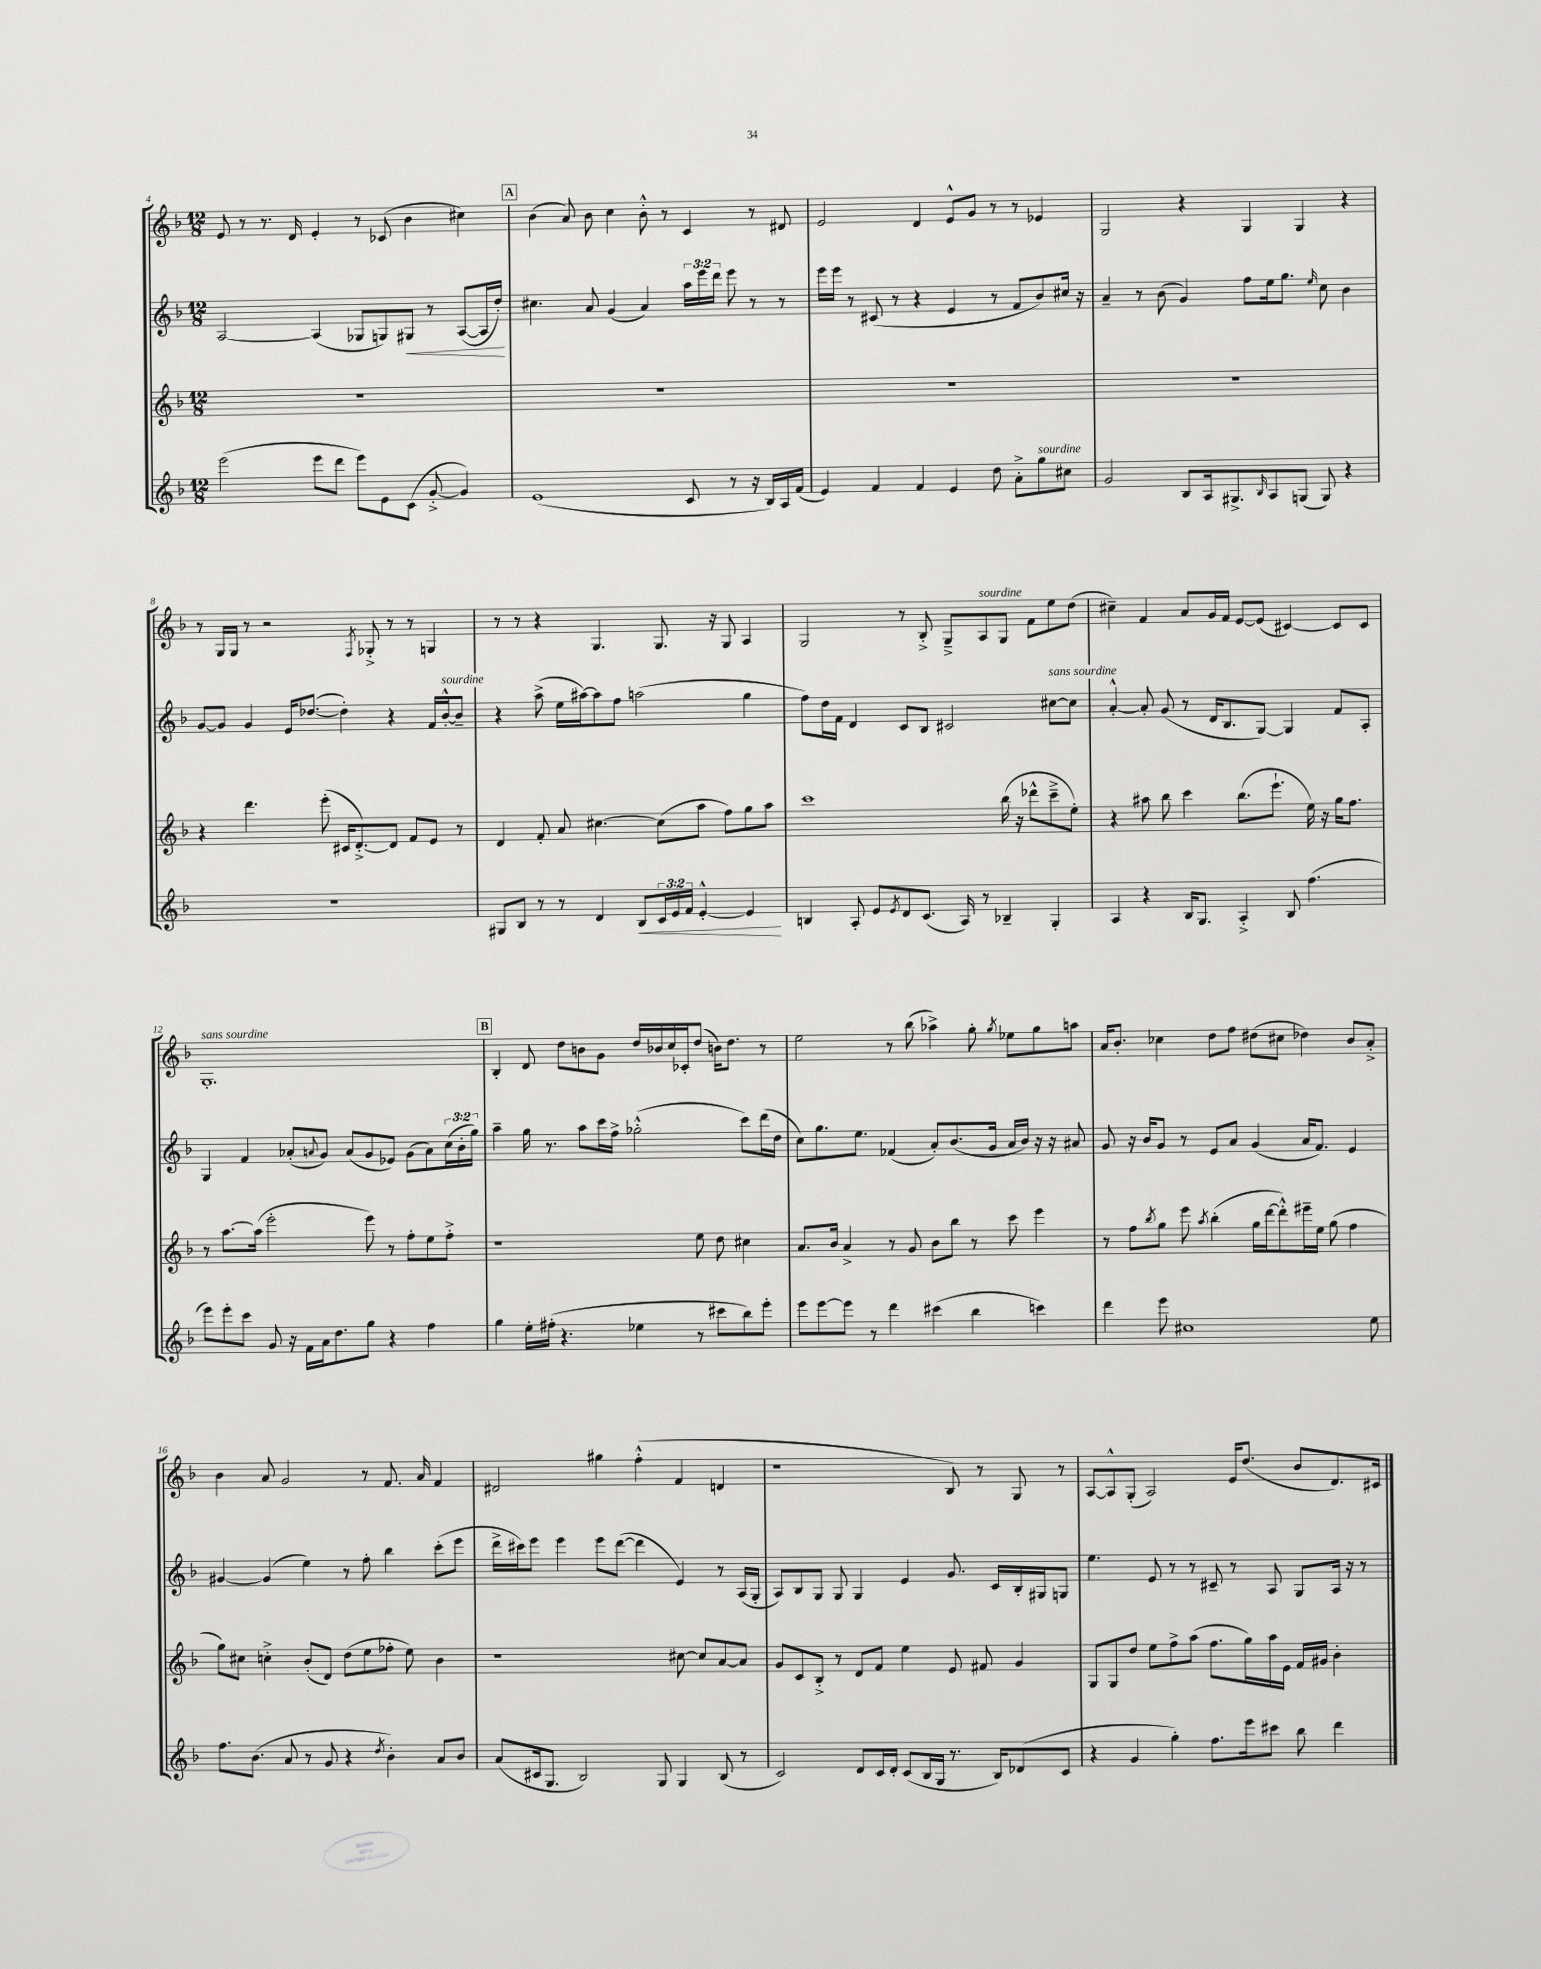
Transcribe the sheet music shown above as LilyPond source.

<<
\new StaffGroup <<
\new Staff = "s0" {
    \clef treble \key f \major \numericTimeSignature \time 12/8
    e'8 r8 r8. d'16 e'4-. r8 ces'8( bes'4 cis''4) |
    \mark \markup { \box "A" } bes'4( a'8) bes'8 c''4 bes'8-.-^ r8 c'4 r8 dis'8 |
    e'2 d'4 e'8-^ g'8 r8 r8 ees'4 |
    g2 r4 g4 g4 r4 |
    r8 g16 g16 r8 r2 \acciaccatura { f8 } ges8-.-> r8 r8 g4 |
    r8 r8 r4 g4. g8. r16 g8 a4 |
    g2 r8 bes8-.-> g8---> a8^\markup { \italic "sourdine" } g8 f'8 e''8 d''8( |
    cis''4--) f'4 a'8 g'16 f'16 e'8~ e'8( cis'4~) cis'8 cis'8 |
    g1.-.^\markup { \italic "sans sourdine" } |
    \mark \markup { \box "B" } bes4-. d'8 d''8 b'8 g'8 d''16 bes'16 c''16 ces'16-. d''8( b'16) d''8. r8 |
    e''2 r8 bes''8( aes''4->) g''8-. \acciaccatura { g''8 } ees''8 g''8 a''8 |
    a'16 bes'8.-. ces''4 d''8 f''8 dis''8( cis''8 des''4) bes'8 a'8-.-> |
    bes'4 a'8 g'2 r8 f'8. a'16 f'4 |
    dis'2 gis''4 f''4-.-^( f'4 d'4 |
    r1 bes8) r8 g8 r8 |
    a8~ a8-^ g8-.( a2) e'16 d''8.( bes'8 d'8.) cis'16 \bar "|." |
}
\new Staff = "s1" {
    \clef treble \key f \major \numericTimeSignature \time 12/8 \override Staff.TupletNumber.text = #tuplet-number::calc-fraction-text
    a2~ a4( ges8 g8) gis8\< r8 a8~( a16 d''16-.\!) |
    \mark \markup { \box "A" } cis''4. a'8 g'4( a'4) \tuplet 3/2 { a''16 e'''16 d'''16 } e'''8 r8 r8 |
    e'''16 e'''16 r8 cis'8( r8 r4 e'4 r8 f'8 bes'8) cis''16 r16 |
    a'4-- r8 bes'8( g'4) f''8 e''16 g''8. \grace { e''16 } c''8 bes'4 |
    g'8~ g'8 g'4 e'16 des''8.~( des''4-.) r4 f'16 bes'16~-.-^^\markup { \italic "sourdine" } bes'8-- |
    r4 a''8->( e''16 ais''16~) ais''8 f''8 a''2( g''4 |
    f''8) d''16 f'16 d'4 c'8 bes8 cis'2 cis''8~^\markup { \italic "sans sourdine" } cis''8 |
    a'4~-.-^ a'8-. g'8( r8 d'16 bes8. g8~) g4 f'8 a8-. |
    g4 f'4 aes'8-.( \appoggiatura { a'8 } g'8) a'8( g'8 ees'8) g'8( a'8) \tuplet 3/2 { c''16( bes'16-. g''16) } |
    \mark \markup { \box "B" } a''4-- g''16 r8. a''8 c'''16 f''16-> ges''2-.-^( c'''8) d'''16( d''16 |
    c''8) g''8. e''8. fes'4( a'8-.) bes'8.( g'16 a'16 bes'16) r16 r16 ais'8 |
    g'8 r16 bes'16 g'8 r8 e'8 a'8 g'4( a'16 f'8.) e'4 |
    gis'4~ gis'4( e''4) r8 f''8-. bes''4 c'''8-.( e'''8 |
    d'''16-> cis'''16) e'''8 e'''4 e'''8 d'''8~( d'''4 e'4) r8 a16( g16-. |
    a8) bes8 g8 g8 g4 e'4 g'8. c'16 bes16-. gis16 g8 |
    e''4. e'8 r8 r8 cis'8-- r8 a8 g8 a16 r16 r8 \bar "|." |
}
\new Staff = "s2" {
    \clef treble \key f \major \numericTimeSignature \time 12/8
    R1. |
    \mark \markup { \box "A" } R1. |
    R1. |
    R1. |
    r4 d'''4. e'''8-.( cis'16 d'8.~-.->) d'8 f'8 e'8 r8 |
    d'4 f'8-. a'8 cis''4.~ cis''8( a''8 f''8) g''8 a''8 |
    c'''1 bes''16( r16 des'''8-^ c'''8---> e''8-.) |
    r4 ais''8 bes''8 c'''4 bes''8.( e'''8.-! e''16) r16 g''16 f''8. |
    r8 a''8.~ a''16( e'''2-. e'''8) r8 f''8-. e''8 f''8-.-> |
    \mark \markup { \box "B" } r1 e''8 d''8 cis''4 |
    a'8. bes'16 a'4-> r8 g'8 bes'8 bes''8 r8 c'''8 e'''4 |
    r8 f''8 \acciaccatura { bes''8 } g''8 e'''8 \acciaccatura { a''8 } bes''4-.( g''16 d'''16~ d'''8-.-^) eis'''16-- e''16 g''8( f''4 |
    g''8) cis''8 c''4-.-> bes'8-.( d'8) d''8( e''8 fes''8-. e''8) bes'4 |
    r1 cis''8~ cis''8 a'8~ a'8 |
    g'8 c'8 bes8-.-> r8 d'8 f'8 e''4 e'8 fis'8 g'4 |
    g8 g8 d''8 e''8 f''8-> a''8( f''8. g''16) a''16 e'16 f'16 gis'16 bes'4-. \bar "|." |
}
\new Staff = "s3" {
    \clef treble \key f \major \numericTimeSignature \time 12/8 \override Staff.TupletNumber.text = #tuplet-number::calc-fraction-text
    e'''2( e'''8 d'''8 e'''8) e'8 c'8( g'8~-.-> g'4) |
    \mark \markup { \box "A" } e'1( c'8 r8 r16 bes16) a16 f'16( |
    e'4) f'4 f'4 e'4 d''8 a'8-.-> g''8^\markup { \italic "sourdine" } cis''8 |
    g'2 bes8 a16 gis8.-> \grace { bes16 } a8 g8( g8) r4 |
    R1. |
    gis8 bes8 r8 r8 d'4 bes8\< \tuplet 3/2 { c'16 e'16 f'16 } e'4~-.-^ e'4\! |
    b4 a8-. e'8 \acciaccatura { e'8 } d'8 c'8.( a16) r8 bes4-- g4-. |
    a4 r4 bes16 g8. a4-.-> bes8 f''4.( |
    e'''8) e'''8-. c'''8 g'8 r16 f'16 a'16 d''8. g''8 r4 f''4 |
    \mark \markup { \box "B" } g''4 e''16-. fis''16-.( r4. ees''4 r8 cis'''8 bes''8) e'''8-. |
    e'''8 e'''8~ e'''8 r8 d'''4 cis'''4( bes''4 c'''4) |
    d'''4 e'''8 cis''1 e''8 |
    f''8. bes'8.( a'8 r8 g'8 r4 \acciaccatura { d''8 } bes'4-.) a'8 bes'8 |
    a'8( cis'16 g8. bes2) g8 g4 bes8( r8 |
    c'2) d'8 c'16 d'16-. c'8( bes16 g16 r8. bes16) des'8( c'8 |
    r4 g'4 g''4-.) f''8. e'''16 cis'''8 bes''8 d'''4 \bar "|." |
}
>>
>>
\layout { \context { \Score currentBarNumber = #4 } }
